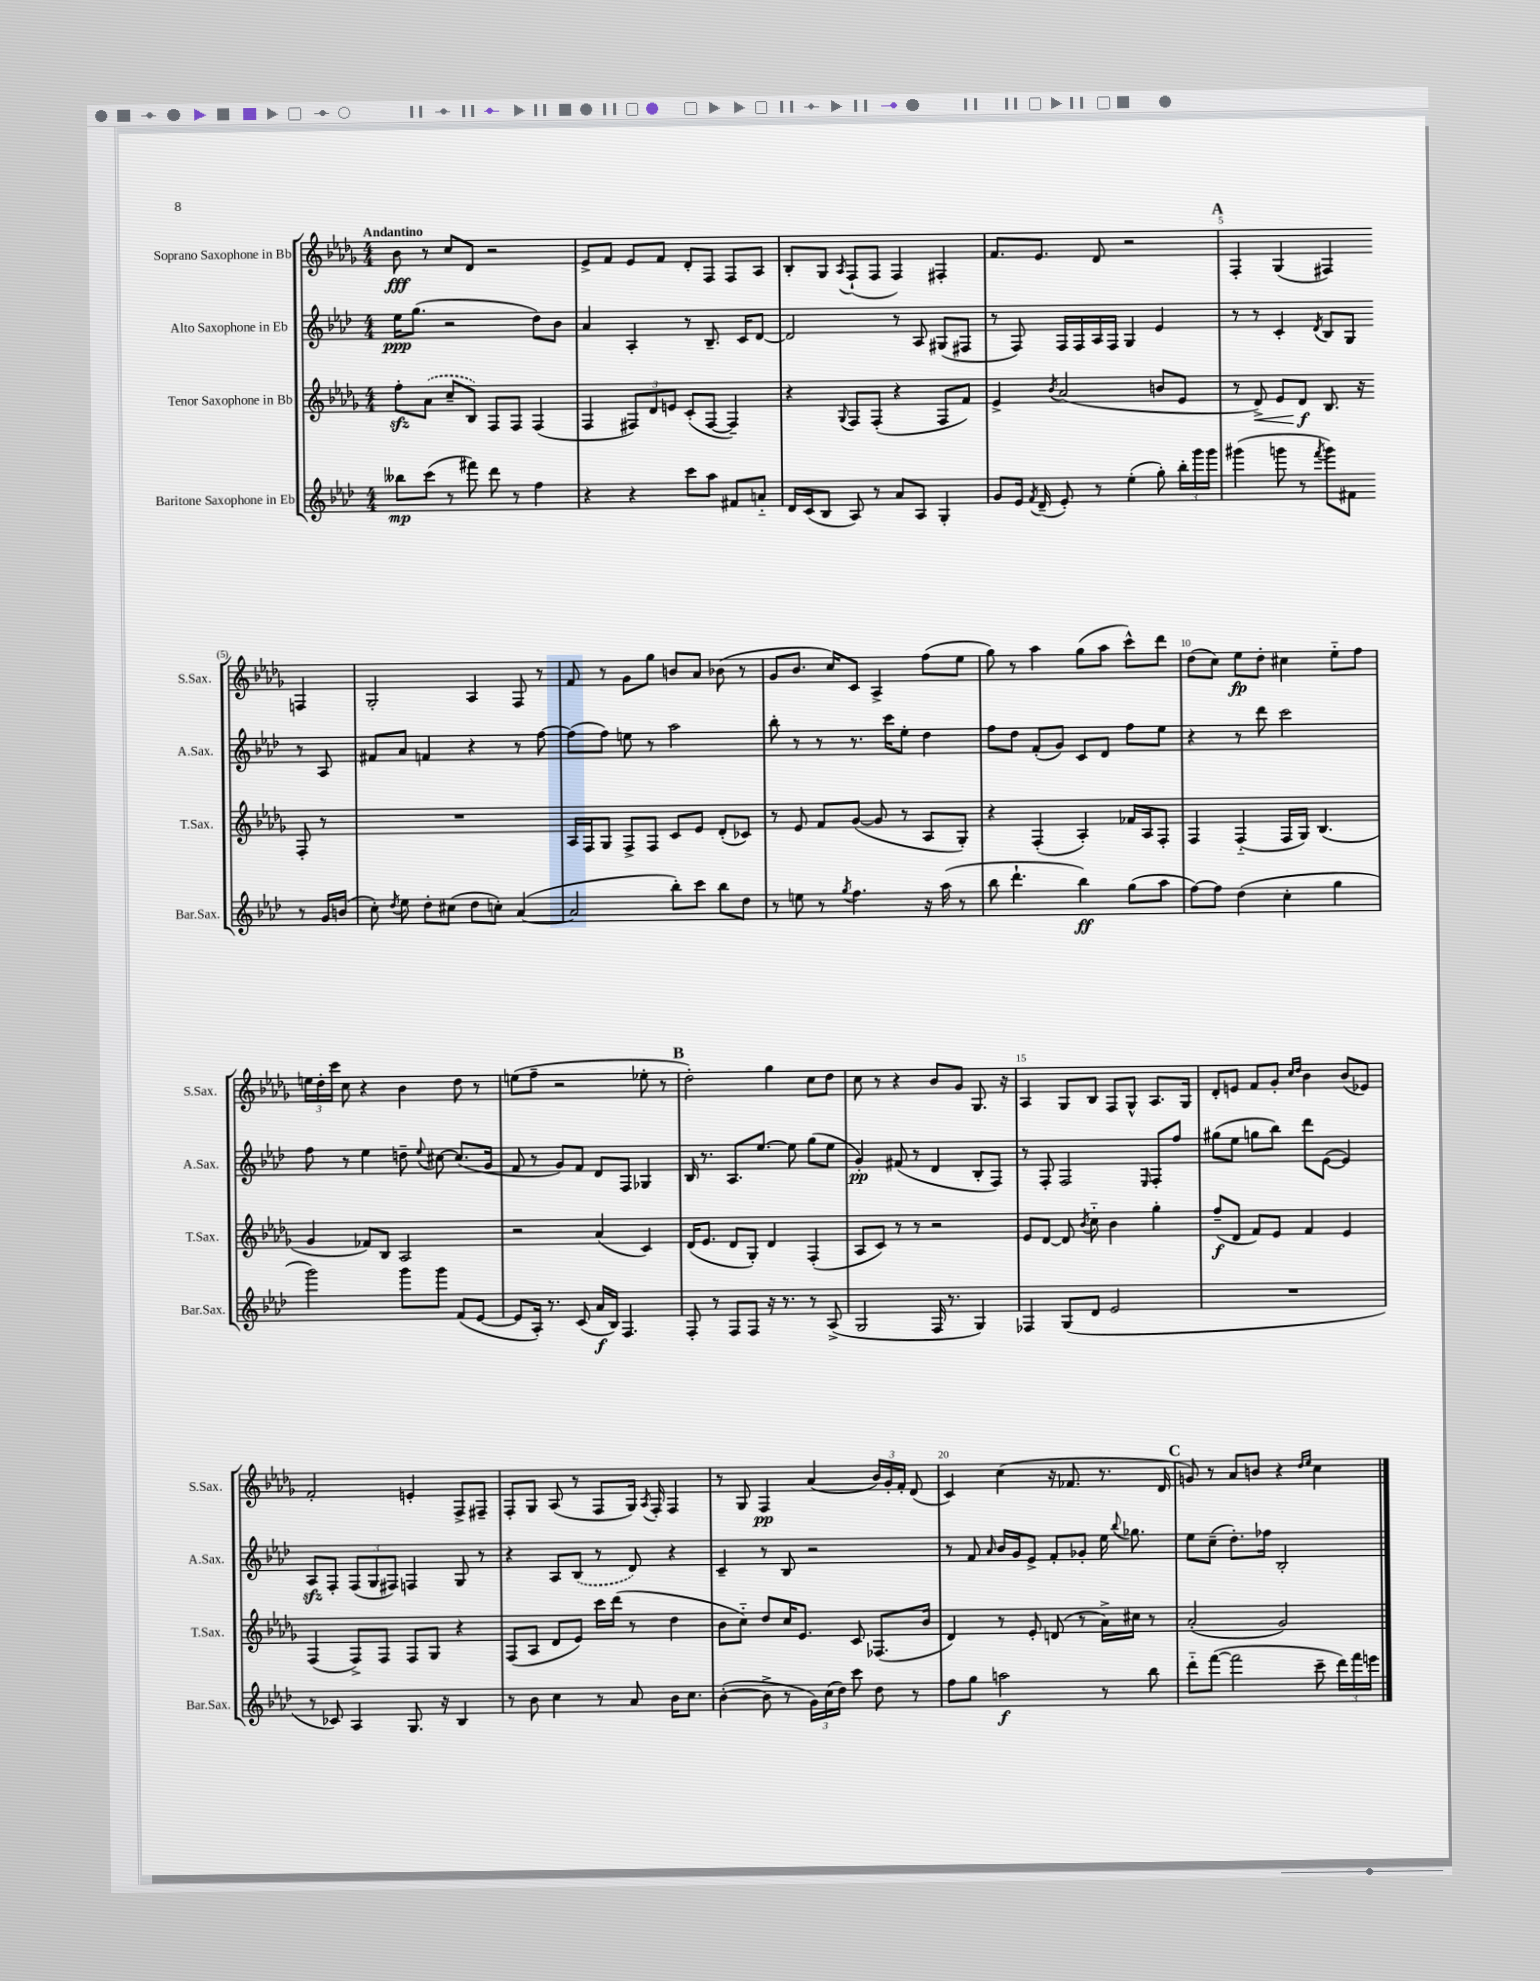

**kern	**kern	**kern	**kern
*staff4	*staff3	*staff2	*staff1
*clefG2	*clefG2	*clefG2	*clefG2
*k[b-e-a-d-]	*k[b-e-a-d-g-]	*k[b-e-a-d-]	*k[b-e-a-d-g-]
*M4/4	*M4/4	*M4/4	*M4/4
8bb--	8ff'	16ee-	8b-
.	.	(8.gg	.
(8ccc	(8a-	.	8r
8r	8cc~	2r	8cc
8fff#)	8B-)	.	8d-
8ddd-	8F	.	2r
8r	8F	.	.
4ff	(4F	8dd-)	.
.	.	8b-	.
=	=	=	=
4r	4F	4a-	8e-^
.	.	.	8f
4r	12F#)	4A-'	8e-
.	12d-	.	.
.	.	.	8f
.	12e	.	.
8ccc	(8c'	8r	8d-'
8aa-	[8F#	8.B-~	8F
8f#	4F#~])	.	8F
.	.	16c	.
8a'~	.	[8d-	8A-
=	=	=	=
16d-	4r	2d-]	8B-'
(16c	.	.	.
8B-	.	.	8G-
.	8qqG-	.	8qA-
8A-)	8F	.	(8F`
8r	(8F'	.	8F
8a-	4r	8r	4F)
8A-	.	8A-	.
4G'	8F	(8G#	4F#'
.	8f)	8F#	.
=	=	=	=
8g	4e-^	8r	8.f
16e-	.	8F)	.
8qf	.	.	.
(16d-~	.	.	8.e-
.	8qb-	.	.
8e-')	(2a-	16F	.
.	.	16F	.
8r	.	16A-	8d-
.	.	16F	.
(4ee-'	.	4G	2r
8gg')	8b	4e-	.
24bb-'	8e-	.	.
24ggg	.	.	.
24ggg	.	.	.
=	=	=	=
(4ggg#	8r	8r	4F'
.	8d-^)	8r	.
8ggg	8e-	4c'	(4G-
8r	8d-	.	.
8qfff	.	8qd-	.
8ggg)	8.B-	8B-	4F#)
8f#	.	8G	.
.	16r	.	.
8r	8F'	8r	4F
16g	8r	8A-	.
(16b	.	.	.
=	=	=	=
8cc')	1r	8f#	2G-'
8qdd-	.	.	.
8ee-	.	8a-	.
8dd-'	.	4f	.
(8cc#	.	.	.
8dd-	.	4r	4A-
8cc')	.	.	.
([4a-	.	8r	8F
.	.	[8ff	8r
=	=	=	=
2a-]	16A-	(8ff]	8f
.	16F	.	.
.	8G-	8ff)	8r
.	8F^	8ee	8g-
.	8F	8r	8gg-
8bb-')	8c	2aa-	8b
8ccc	8e-	.	8a-
8bb-	(8d-'	.	(8b-
8dd-	8c-)	.	8r
=	=	=	=
8r	8r	8bb-'	8g-
8ee	8e-	8r	8.b-
8r	8f	8r	.
.	.	.	16cc)
8qgg	.	.	.
4.ff	([8g-	8.r	8c
.	8g-]	.	4A-^
.	.	16ccc	.
.	8r	8ee-'	.
16r	8A-	4dd-	(8ff
(16aa-	.	.	.
8r	8G-')	.	8ee-
=	=	=	=
8bb-	4r	8ff	8gg-)
4.ddd-`	.	8dd-	8r
.	(4F'	(8f'	4aa-
.	.	8g)	.
4bb-)	4A-')	8c	(8gg-
.	.	8d-	8aa-
(8gg	16f-	8ff	8ccc^^)
.	16A-	.	.
8aa-	8F'	8ee-	8ddd-
=	=	=	=
[8ff)	4F	4r	(8dd-
8ff]	.	.	8cc)
(4dd-	(4F'~	8r	8ee-
.	.	8ddd-	8dd-'
4cc'	16F	2ccc	4cc#
.	16G-)	.	.
.	(4.B-	.	.
4gg	.	.	8ee-'~
.	.	.	8ff
=	=	=	=
2ggg)	4g-	8ff	24ee
.	.	.	24dd-'
.	.	.	24ccc
.	.	8r	8cc
.	8f-)	4ee-	4r
.	8B-	.	.
8ggg	2A-	8dd~	4b-
.	.	8qqee-	.
8ggg	.	[8cc#	.
(8f	.	(8.cc#]	8dd-
[8e-	.	.	8r
.	.	16g	.
=	=	=	=
8e-]	2r	8f	(8ee
16A-')	.	8r	8ff~
8.r	.	.	.
.	.	8g)	2r
(8c	.	8f	.
16a-	(4a-	8d-	.
16B-)	.	.	.
4.F	.	8F	.
.	4c)	4G-	8ee-'
.	.	.	8r
=	=	=	=
8F'	(16d-	16B-	2dd-')
.	8.e-	8.r	.
8r	.	.	.
8F	8d-	8.A-	.
8F	8G-')	.	.
.	.	[8.ee-	.
16r	4d-	.	4gg-
8.r	.	.	.
.	.	8ee-]	.
8r	(4F'	(8gg	8cc
(8A-^	.	8ee-	8dd-
=	=	=	=
2G	8A-	4g')	8cc
.	8c)	.	8r
.	8r	(8f#	4r
.	8r	8r	.
16F	2r	4d-	8b-
8.r	.	.	.
.	.	.	8g-
4G)	.	8B-'	8.G-
.	.	8F)	.
.	.	.	16r
=	=	=	=
4F-	8e-	8r	4A-
.	[8d-	8F'	.
(8G	8d-]	2F	8G-
.	8qb-	.	.
8d-	8cc'~	.	8B-
2e-	4b-	.	8F
.	.	.	8G-^^
.	.	16qqE-	.
.	4gg-'	8F'	8.A-
.	.	8ff	.
.	.	.	16G-
=	=	=	=
1r	(8ff~	(8gg#	8d-'
.	8d-	8ee-	8e
.	8f)	8gg	8f
.	8e-	8bb-)	8g-'
.	.	.	16qqcc
.	.	.	16qqdd-
.	4f	8ddd-	4b-
.	.	([8e-	.
.	4e-	4e-])	(8b-
.	.	.	8e-)
=	=	=	=
8r	(4F	8A-	2f'
8c-)	.	8F'	.
4A-	8F^)	(12F	.
.	.	12G	.
.	8F	.	.
.	.	12F#)	.
8.G	8F	4F	4e'
.	8G-	.	.
16r	.	.	.
4B-	4r	8G	8F^
.	.	8r	8F#~
=	=	=	=
8r	(8F	4r	8F'
8b-	8A-	.	8G-
4cc	8d-	8A-	(8A-
.	8e-)	(8B-	8r
8r	16ccc	8r	8F
.	(16ddd-	.	.
8a-	8r	8d-)	16G-)
.	.	.	8qA-
.	.	.	16F'
16b-	4dd-	4r	4F
8.cc	.	.	.
=	=	=	=
([4b-'	8b-	4c~	8r
.	8cc'~)	.	8G-
8b-^]	8dd-	8r	4F
8r	16cc	8B-	.
.	8.e-	.	.
24g)	.	2r	(4a-
(24cc	.	.	.
24dd-)	.	.	.
8ccc	8c	.	.
8dd-	(8.F-	.	24b-)
.	.	.	24g-'
.	.	.	24f'
8r	.	.	(8d-
.	16b-	.	.
=	=	=	=
8ff	4d-)	8r	4c)
8gg	.	8f	.
.	.	16qqa-	.
2aa	8r	16b-	(4cc
.	.	16g	.
.	8e-'	8e-^	.
.	(8d	8f'	16r
.	.	.	8.f-
.	8r	8g-'	.
8r	16a-^)	16ee-	8.r
.	.	8qqbb-	.
.	16cc#	8.gg-	.
8bb-	8r	.	.
.	.	.	16d-
=	=	=	=
8ddd-'~	(2a-'	8ee-	8g)
([8fff	.	(8cc~	8r
2fff]	.	8.dd-')	8a-
.	.	.	8b
.	.	16ff-	.
.	2g-)	2B-'	4r
.	.	.	16qqdd-
.	.	.	16qqee-
8ccc~	.	.	4cc
24ddd-)	.	.	.
24fff	.	.	.
24eee	.	.	.
==	==	==	==
*-	*-	*-	*-
